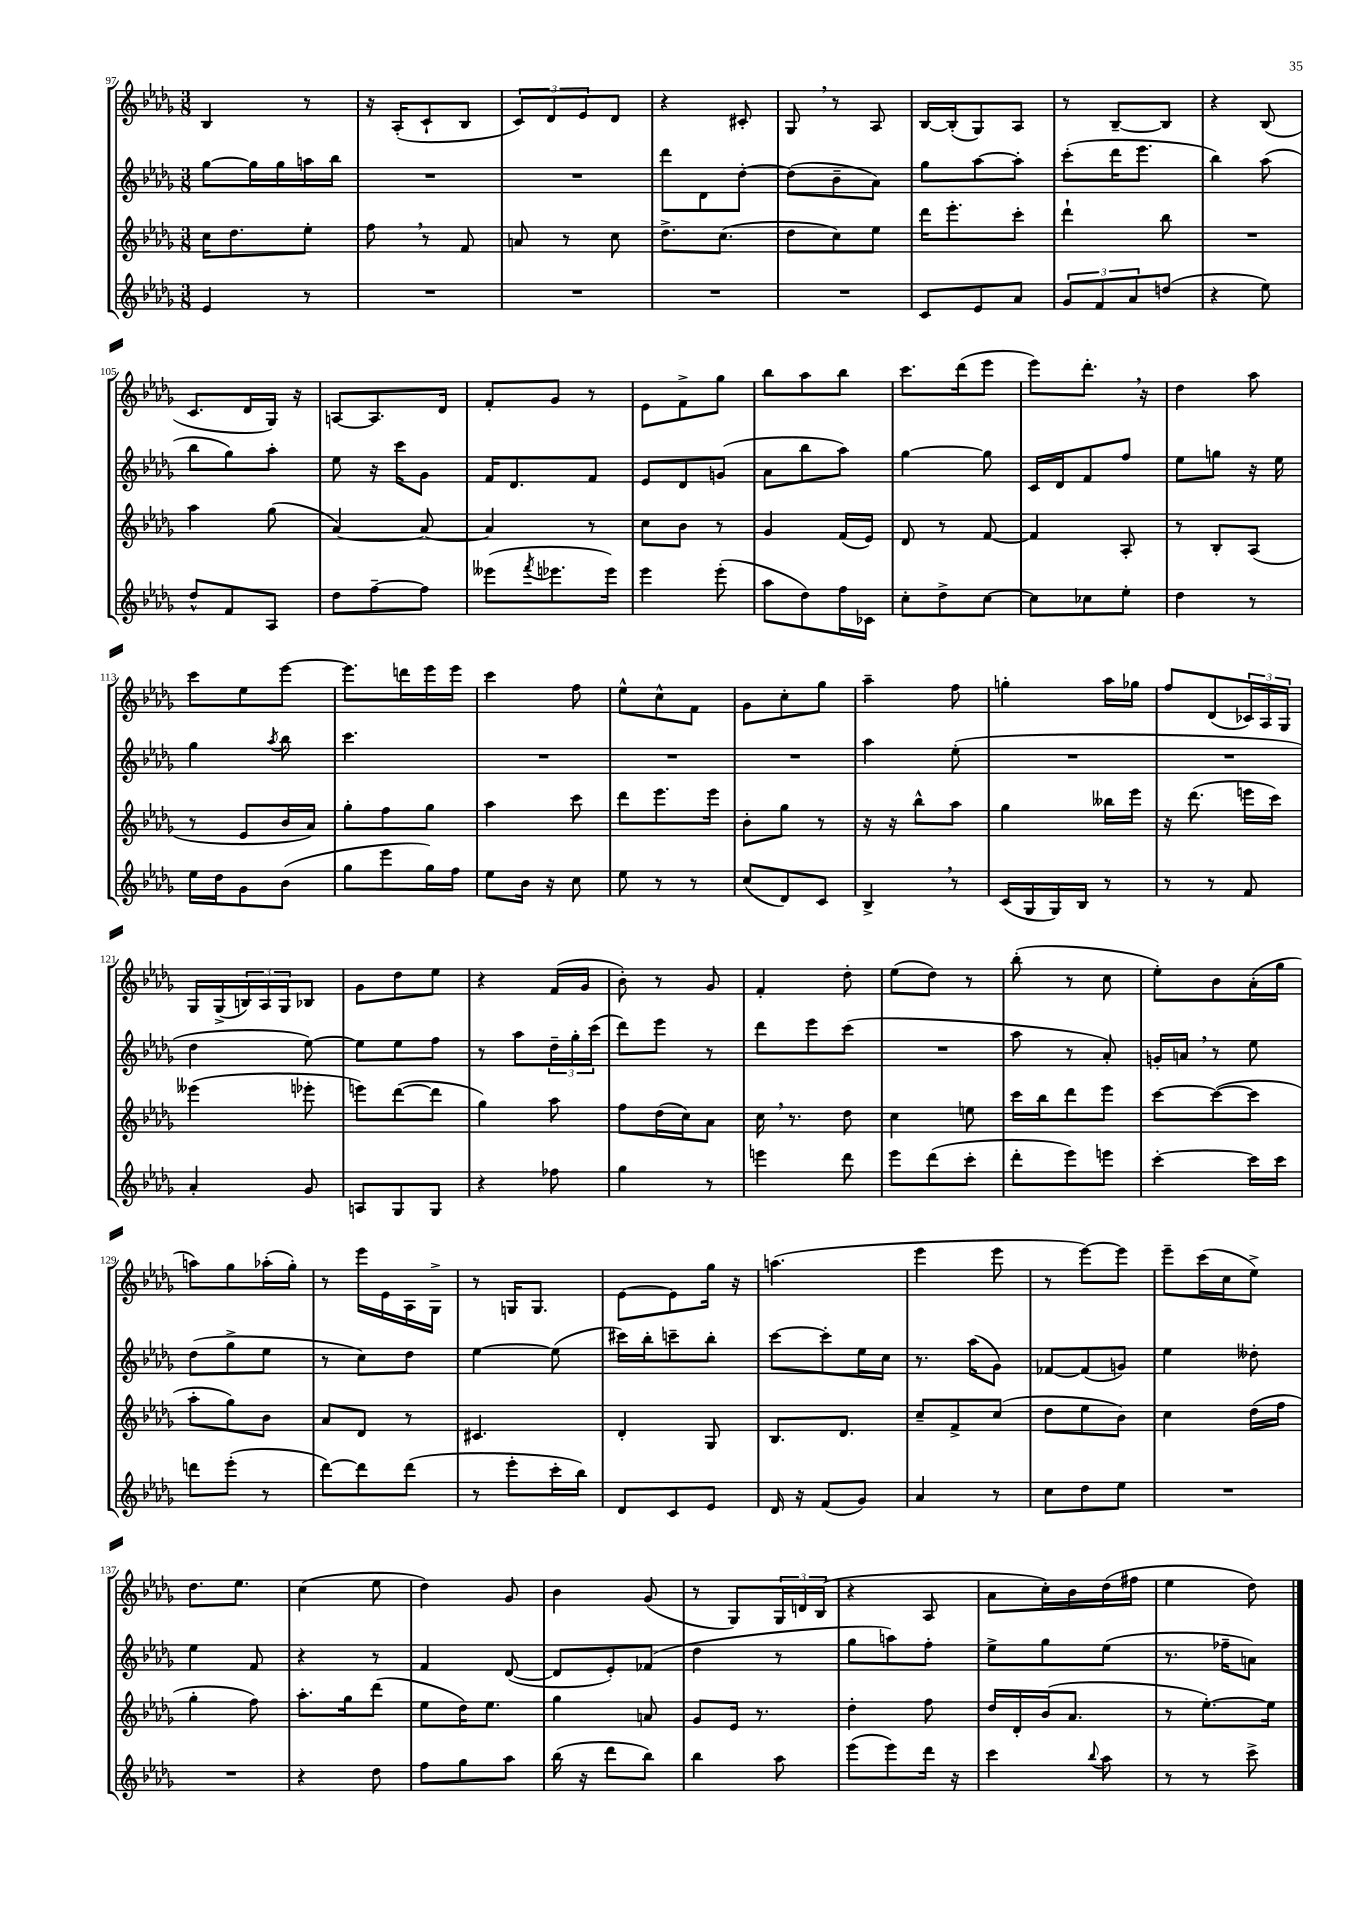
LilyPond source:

<<
\new StaffGroup <<
\new Staff = "s0" {
    \clef treble \key des \major \numericTimeSignature \time 3/8
    bes4 r8 |
    r16 aes16-.( c'8-! bes8 |
    \tuplet 3/2 { c'8) des'8 ees'8 } des'8 |
    r4 cis'8-. |
    ges8 \breathe r8 aes8 |
    bes16~ bes16-.( ges8) aes8 |
    r8 bes8~-- bes8 |
    r4 bes8( |
    c'8. des'16 ges16) r16 |
    a8~ a8. des'16 |
    f'8-. ges'8 r8 |
    ees'8 f'8-> ges''8 |
    bes''8 aes''8 bes''8 |
    c'''8. des'''16( ees'''8 |
    ees'''8) des'''8.-. \breathe r16 |
    des''4 aes''8 |
    c'''8 ees''8 ees'''8~ |
    ees'''8. d'''16 ees'''16 ees'''16 |
    c'''4 f''8 |
    ees''8-^ c''8-^ f'8 |
    ges'8 c''8-. ges''8 |
    aes''4-- f''8 |
    g''4-. aes''16 ges''16 |
    f''8 des'8( \tuplet 3/2 { ces'16) aes16 ges16 } |
    ges16 ges16->( \tuplet 3/2 { b16) aes16 ges16 } bes8 |
    ges'8 des''8 ees''8 |
    r4 f'16( ges'16 |
    bes'8-.) r8 ges'8 |
    f'4-. des''8-. |
    ees''8( des''8) r8 |
    bes''8-.( r8 c''8 |
    ees''8-.) bes'8 aes'16-.( ges''16 |
    a''8) ges''8 aes''16-.( ges''16-.) |
    r8 ees'''16 ees'16 aes16 ges16-> |
    r8 g16 g8. |
    ees'8~ ees'8 ges''16 r16 |
    a''4.( |
    ees'''4 ees'''8 |
    r8 ees'''8~) ees'''8 |
    ees'''8-- c'''16( c''16 ees''8->) |
    des''8. ees''8. |
    c''4( ees''8 |
    des''4) ges'8 |
    bes'4 ges'8( |
    r8 ges8) \tuplet 3/2 { ges16 d'16 bes16( } |
    r4 aes8 |
    aes'8 c''16-.) bes'16 des''16( fis''16 |
    ees''4 des''8) \bar "|." |
}
\new Staff = "s1" {
    \clef treble \key des \major \numericTimeSignature \time 3/8
    ges''8~ ges''16 ges''16 a''16 bes''16 |
    R4. |
    R4. |
    des'''8 des'8 des''8~-. |
    des''8( bes'8-- aes'8) |
    ges''8 aes''8~ aes''8-. |
    c'''8-.( des'''16 ees'''8. |
    bes''4) aes''8( |
    bes''8 ges''8) aes''8-. |
    ees''8 r16 c'''16 ges'8 |
    f'16 des'8. f'8 |
    ees'8 des'8 g'8( |
    aes'8 bes''8 aes''8) |
    ges''4~ ges''8 |
    c'16 des'16 f'8 f''8 |
    ees''8 g''8 r16 ees''16 |
    ges''4 \acciaccatura { aes''8 } bes''8 |
    c'''4. |
    R4. |
    R4. |
    R4. |
    aes''4 ees''8-.( |
    R4. |
    R4. |
    des''4 ees''8~) |
    ees''8 ees''8 f''8 |
    r8 aes''8 \tuplet 3/2 { des''16-- ges''16-. c'''16( } |
    des'''8) ees'''8 r8 |
    des'''8 ees'''8 c'''8( |
    R4. |
    aes''8 r8 aes'8-.) |
    g'16-. a'16 \breathe r8 ees''8 |
    des''8( ges''8-> ees''8 |
    r8 c''8) des''8 |
    ees''4~ ees''8( |
    cis'''16) bes''16-. c'''8-- bes''8-. |
    c'''8~ c'''8-. ees''16 c''16 |
    r8. aes''16( ges'8) |
    fes'8~ fes'8( g'8) |
    ees''4 deses''8-. |
    ees''4 f'8 |
    r4 r8 |
    f'4 des'8~( |
    des'8 ees'8-.) fes'8( |
    des''4 r8 |
    ges''8 a''8) f''8-. |
    ees''8-> ges''8 ees''8( |
    r8. fes''16-- a'8) \bar "|." |
}
\new Staff = "s2" {
    \clef treble \key des \major \numericTimeSignature \time 3/8
    c''16 des''8. ees''8-. |
    f''8 \breathe r8 f'8 |
    a'8 r8 c''8 |
    des''8.-> c''8.( |
    des''8 c''8) ees''8 |
    des'''16 ees'''8.-. c'''8-. |
    des'''4-! bes''8 |
    R4. |
    aes''4 ges''8( |
    aes'4~) aes'8~ |
    aes'4 r8 |
    c''8 bes'8 r8 |
    ges'4 f'16( ees'16) |
    des'8 r8 f'8~ |
    f'4 aes8-. |
    r8 bes8-. aes8( |
    r8 ees'8 bes'16 aes'16) |
    ges''8-. f''8 ges''8 |
    aes''4 c'''8 |
    des'''8 ees'''8. ees'''16 |
    bes'8-. ges''8 r8 |
    r16 r16 bes''8-^ aes''8 |
    ges''4 beses''16 ees'''16 |
    r16 des'''8.( e'''16 c'''16) |
    eeses'''4( ees'''8-. |
    e'''8) des'''8~( des'''8 |
    ges''4) aes''8 |
    f''8 des''16( c''16) aes'8 |
    c''16 \breathe r8. des''8 |
    c''4 e''8 |
    c'''16 bes''16 des'''8 ees'''8 |
    c'''8~ c'''8~( c'''8 |
    aes''8-. ges''8) bes'8 |
    aes'8 des'8 r8 |
    cis'4. |
    des'4-. ges8 |
    bes8. des'8. |
    c''8-- f'8-> c''8( |
    des''8 ees''8 bes'8) |
    c''4 des''16( f''16 |
    ges''4-. f''8) |
    aes''8.-. ges''16 des'''8( |
    ees''8 des''16) ees''8. |
    ges''4 a'8 |
    ges'8 ees'16 r8. |
    des''4-. f''8 |
    des''16 des'16-. bes'16( aes'8. |
    r8 ees''8.~-.) ees''16 \bar "|." |
}
\new Staff = "s3" {
    \clef treble \key des \major \numericTimeSignature \time 3/8
    ees'4 r8 |
    R4. |
    R4. |
    R4. |
    R4. |
    c'8 ees'8 aes'8 |
    \tuplet 3/2 { ges'8 f'8 aes'8 } d''8( |
    r4 ees''8) |
    des''8-^ f'8 aes8 |
    des''8 f''8~-- f''8 |
    eeses'''8( \acciaccatura { f'''8 } ees'''8. ees'''16) |
    ees'''4 ees'''8-.( |
    aes''8 des''8) f''16 ces'16 |
    c''8-. des''8-> c''8~ |
    c''8 ces''8 ees''8-. |
    des''4 r8 |
    ees''16 des''16 ges'8 bes'8( |
    ges''8 ees'''8 ges''16) f''16 |
    ees''8 bes'16 r16 c''8 |
    ees''8 r8 r8 |
    c''8( des'8) c'8 |
    bes4-> \breathe r8 |
    c'16( ges16 ges16) bes16 r8 |
    r8 r8 f'8 |
    aes'4-. ges'8 |
    a8 ges8 ges8 |
    r4 fes''8 |
    ges''4 r8 |
    e'''4 des'''8 |
    ees'''8 des'''8( c'''8-. |
    des'''8-. ees'''8) e'''8 |
    c'''4~-. c'''16 c'''16 |
    d'''8 ees'''8-.( r8 |
    des'''8~) des'''8 des'''8( |
    r8 ees'''8-. c'''16-. bes''16) |
    des'8 c'8 ees'8 |
    des'16 r16 f'8( ges'8) |
    aes'4 r8 |
    c''8 des''8 ees''8 |
    R4. |
    R4. |
    r4 des''8 |
    f''8 ges''8 aes''8 |
    bes''16( r16 des'''8 bes''8) |
    bes''4 aes''8 |
    ees'''8( ees'''8) des'''16 r16 |
    c'''4 \appoggiatura { bes''8 } aes''8 |
    r8 r8 c'''8-> \bar "|." |
}
>>
>>
\layout { \context { \Score currentBarNumber = #97 } }
